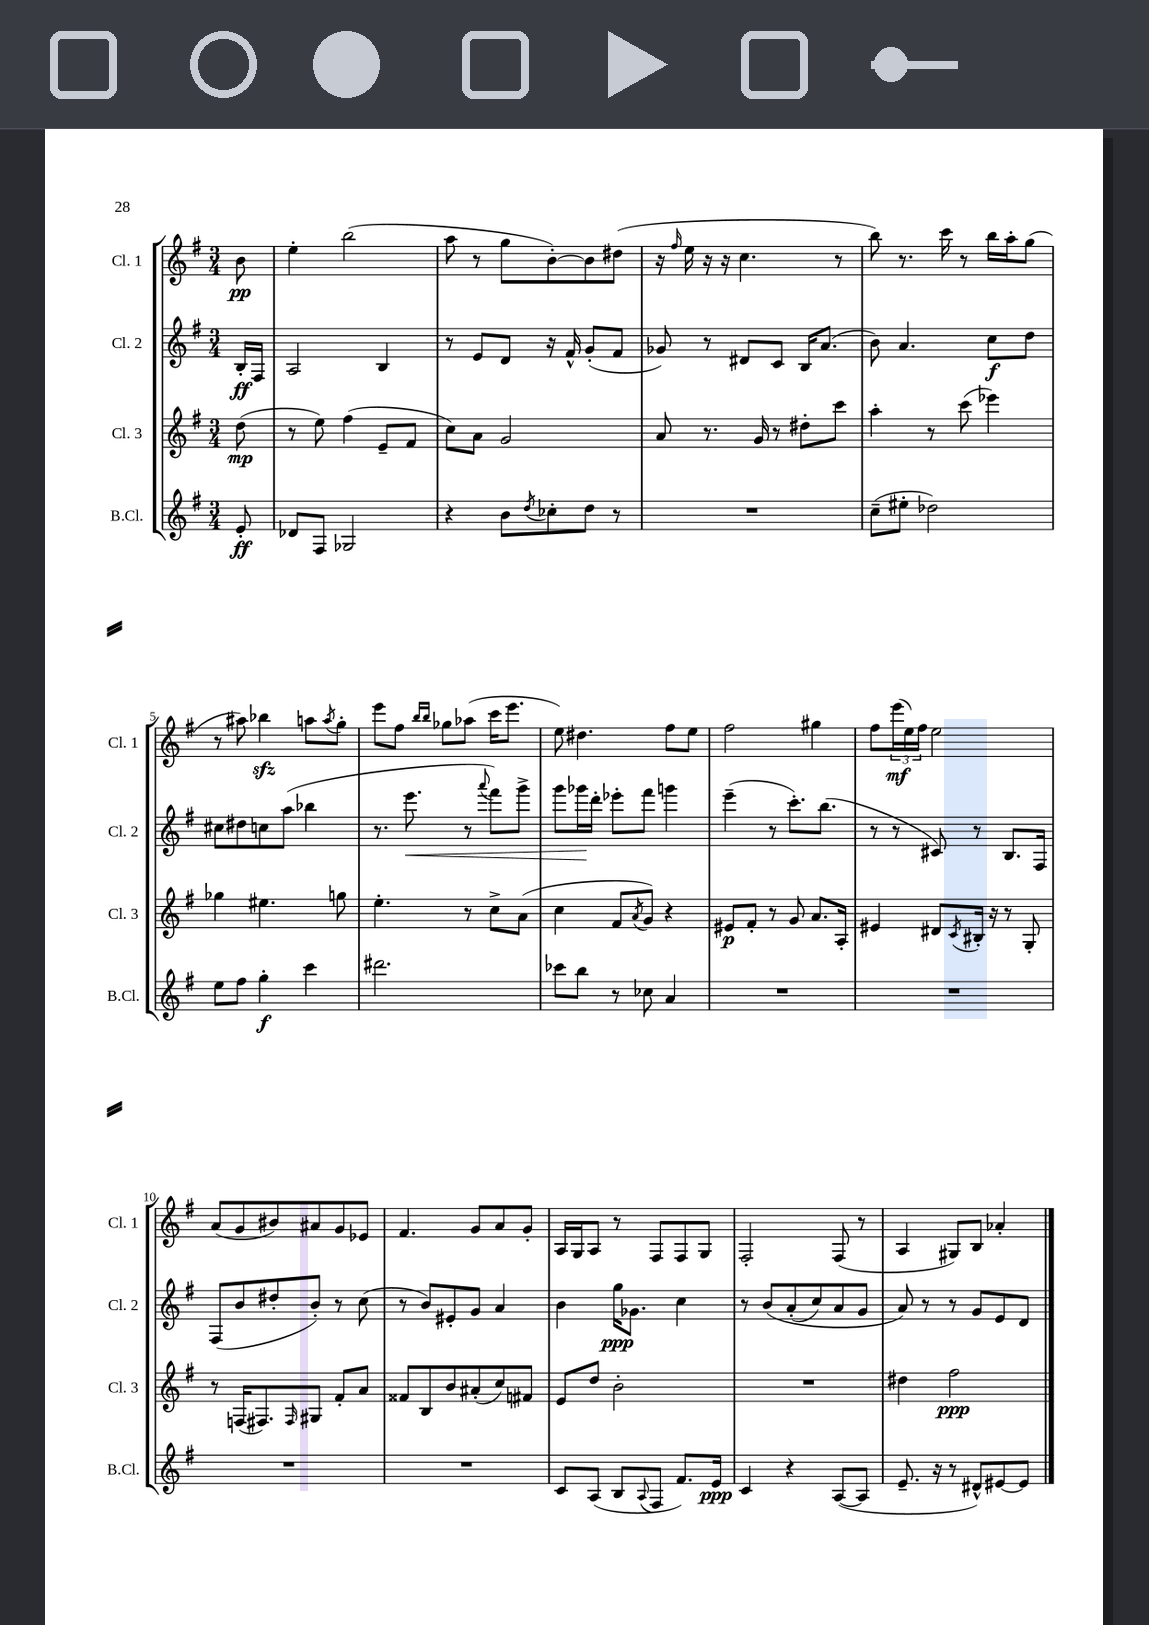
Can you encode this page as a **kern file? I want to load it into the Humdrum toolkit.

**kern	**kern	**kern	**kern
*staff4	*staff3	*staff2	*staff1
*clefG2	*clefG2	*clefG2	*clefG2
*k[f#]	*k[f#]	*k[f#]	*k[f#]
*M3/4	*M3/4	*M3/4	*M3/4
8e'/	(8dd\	16B'/LL	8b\
.	.	16F#/JJ	.
=	=	=	=
8d-/L	8r	2A/	4ee'\
8F#/J	8ee\)	.	.
2G-/	(4ff#\	.	(2bb\
.	8e~/L	4B/	.
.	8f#/J	.	.
=	=	=	=
4r	8cc\L)	8r	8aa\
.	8a\J	8e/L	8r
8b\L	2g/	8d/J	8gg\L
8qdd/	.	.	.
8cc-'\	.	16r	[8b'\)
.	.	16f#^^/	.
8dd\J	.	(8g'/L	8b\]
8r	.	8f#/J	(8dd#\J
=	=	=	=
2.r	8a/	8g-/)	16r
.	.	.	16qqff#/
.	.	.	16ee\
.	8.r	8r	16r
.	.	.	16r
.	.	8d#/L	4.cc\
.	16g/	.	.
.	8r	8c/J	.
.	8dd#'\L	16B/LK	.
.	.	(8.a/J	.
.	8ccc\J	.	8r
=	=	=	=
(8cc~\L	4aa'\	8b\)	8bb\)
8ee#'\J	.	4.a/	8.r
2dd-\)	8r	.	.
.	.	.	16ccc\
.	(8ccc\	.	8r
.	4eee-\)	8cc\L	16bb\LL
.	.	.	16aa'\J
.	.	8dd\J	(8gg\J
=	=	=	=
8ee\L	4gg-\	8cc#\L	8r
8ff#\J	.	8dd#\	8aa#\)
4gg'\	4.ee#\	8cc\	4bb-\
.	.	(8aa\J	.
4ccc\	.	4bb-\	8aa\L
.	.	.	8qaa/
.	8gg\	.	8gg'\J
=	=	=	=
2.ddd#\	4.ee'\	8.r	8eee\L
.	.	.	8ff#\J
.	.	8.eee\	.
.	.	.	16qqbb/LL
.	.	.	16qqbb/JJ
.	.	.	8gg-\L
.	8r	8r	(8aa-\J
.	.	8qqaaa/	.
.	8cc^\L	8fff#\L)	16ccc\LK
.	.	.	8.eee\J
.	(8a\J	8ggg^\J	.
=	=	=	=
8ccc-\L	4cc\	8ggg\L	8ee\)
8bb\J	.	16ggg-\L	4.dd#\
.	.	16ddd'\JJ	.
8r	8f#/L	8eee-'\L	.
.	8qa/	.	.
8cc-\	8g/J)	8fff#\J	.
4a/	4r	4ggg\	8ff#\L
.	.	.	8ee\J
=	=	=	=
2.r	8e#/L	(4eee~\	2ff#\
.	8f#'/J	.	.
.	8r	8r	.
.	8g/	8.ccc'\L)	.
.	8.a/L	.	4gg#\
.	.	(8.bb\J	.
.	16A'/Jk	.	.
=	=	=	=
2.r	4e#/	8r	8ff#\L
.	.	8r	(24eee\L
.	.	.	24ee\)
.	.	.	24ff#\JJ
.	8d#/L	8c#/)	2ee\
.	8qc/	.	.
.	16B#'/Jk	8r	.
.	16r	.	.
.	8r	8.B/L	.
.	8G'/	.	.
.	.	16F#/Jk	.
=	=	=	=
2.r	8r	(8F#/L	(8a/L
.	(16F/LK	8b/	8g/
.	8.F#/)	.	.
.	.	8dd#'/	8b#/)
.	16qqF#/	.	.
.	8G#/J	8b'/J)	8a#/
.	8f#'/L	8r	8g/
.	8a/J	(8cc\	8e-/J
=	=	=	=
2.r	8f##/L	8r	4.f#/
.	8B/	8b/L)	.
.	8b/	8e#'/	.
.	(8a#'/	8g/J	8g/L
.	8cc/)	4a/	8a/
.	8f#/J	.	8g'/J
=	=	=	=
8c/L	8e/L	4b\	16A/LL
.	.	.	16G/J
(8A/J	8dd/J	.	8A/J
8B/L	2b'\	16gg\LK	8r
.	.	8.g-\J	.
8qqA/	.	.	.
8F#/J	.	.	8F#/L
8.f#/L)	.	4cc\	8F#/
.	.	.	8G/J
16e/Jk	.	.	.
=	=	=	=
4c/	2.r	8r	2F#'/
.	.	&(8b/L	.
4r	.	(8a'/	.
.	.	8cc/)	.
([8A/L	.	8a/	(8F#/
8A/]J	.	8g/J	8r
=	=	=	=
8.e~/	4dd#\	8a/&)	4A/
.	.	8r	.
16r	.	.	.
8r	2ff#\	8r	8G#/L)
8d#^^/L)	.	8g/L	8B/J
[8e#/	.	8e/	4a-'/
8e#/]J	.	8d/J	.
==	==	==	==
*-	*-	*-	*-
